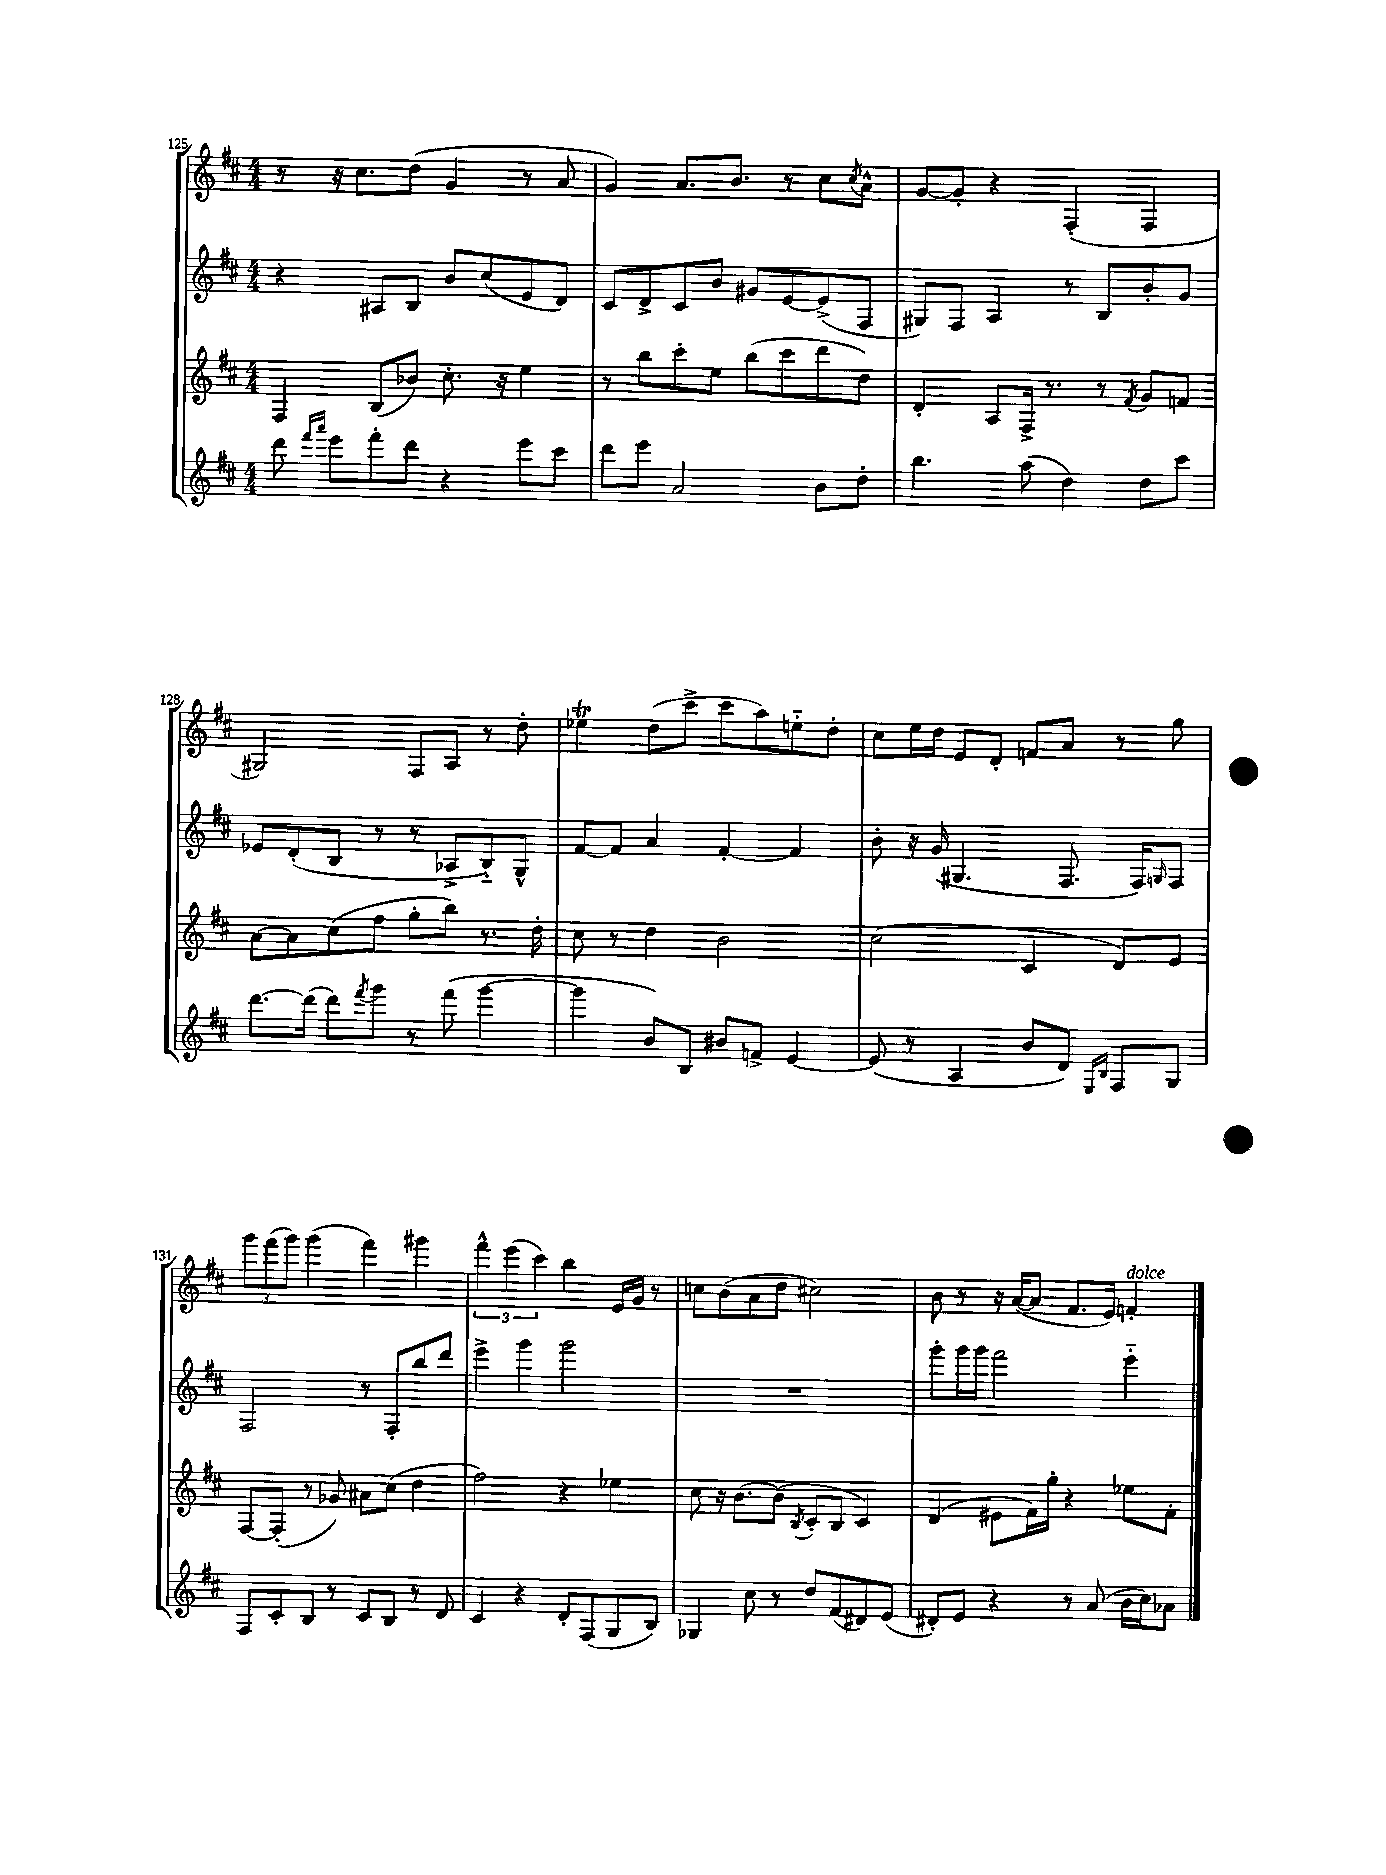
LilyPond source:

<<
\new StaffGroup <<
\new Staff = "s0" {
    \clef treble \key d \major \numericTimeSignature \time 4/4
    r8 r16 cis''8. d''8( g'4 r8 a'8 |
    g'4) a'8. b'8. r8 cis''8 \acciaccatura { cis''8 } a'8-^ |
    g'8~ g'8-. r4 fis4-.( fis4 |
    gis2) fis8 a8 r8 d''8-. |
    ees''4\trill d''8( cis'''8-> cis'''8 a''8) e''8-_ d''8-. |
    cis''8 e''16 d''16 e'8 d'8-. f'8 a'8 r8 g''8 |
    \tuplet 3/2 { g'''8 fis'''8( g'''8) } g'''4( fis'''4) gis'''4 |
    \tuplet 3/2 { fis'''4-^ e'''4( cis'''4) } b''4 e'16 g'16 r8 |
    c''8 b'8( a'8 d''8 cis''2) |
    b'8 r8 r16 a'16~( a'8 fis'8. e'16) f'4-.^\markup { \italic "dolce" } \bar "|." |
}
\new Staff = "s1" {
    \clef treble \key d \major \numericTimeSignature \time 4/4
    r4 ais8 b8 b'8 cis''8( e'8 d'8) |
    cis'8 d'8-> cis'8 b'8 gis'8 e'8~ e'8->( fis8 |
    gis8) fis8 a4 r8 b8 b'8-. g'8 |
    ees'8 d'8-.( b8 r8 r8 aes8-> b8-_) g8-^ |
    fis'8~ fis'8 a'4 fis'4~-. fis'4 |
    b'8-. r16 g'16( gis4. fis8. fis16) \grace { g16 } fis8 |
    fis2 r8 fis8-. b''8 d'''8 |
    e'''4-> g'''4 g'''2 |
    R1 |
    g'''8-. g'''16 g'''16 fis'''2 e'''4-_ \bar "|." |
}
\new Staff = "s2" {
    \clef treble \key d \major \numericTimeSignature \time 4/4
    fis4 b8( bes'8) cis''8.-. r16 e''4 |
    r8 b''8 cis'''8-. e''8 b''8( cis'''8 d'''8 d''8) |
    d'4-. a8 fis16-> r8. r8 \acciaccatura { fis'8 } g'8 f'8 |
    a'8~ a'8 cis''8( fis''8 g''8-. b''8) r8. d''16-. |
    cis''8 r8 d''4 b'2 |
    cis''2( cis'4 d'8) e'8 |
    fis8~ fis8-.( r8 ges'8) ais'8 cis''8( d''4 |
    fis''2) r4 ees''4 |
    cis''8 r16 b'8.~ b'8( \acciaccatura { b8 } cis'8-. b8 cis'4) |
    d'4( eis'8 fis'16) g''16-. r4 ees''8 fis'8-. \bar "|." |
}
\new Staff = "s3" {
    \clef treble \key d \major \numericTimeSignature \time 4/4
    d'''8 \grace { fis'''16 a'''16 } e'''8 fis'''8-. d'''8 r4 e'''8 cis'''8 |
    d'''8 e'''8 a'2 b'8 d''8-. |
    b''4. a''8( d''4) d''8 cis'''8 |
    d'''8.~ d'''16( d'''8) \acciaccatura { fis'''8 } g'''8 r8 fis'''8( g'''4~ |
    g'''4 b'8) b8 bis'8 f'8-> e'4~ |
    e'8( r8 a4 b'8 d'8) \grace { e16 b16 } fis8 g8 |
    fis8 cis'8-. b8 r8 cis'8 b8 r8 d'8 |
    cis'4 r4 d'8-. fis8( g8 b8) |
    ges4 cis''8 r8 d''8 fis'8( dis'8) e'8( |
    dis'8-.) e'8 r4 r8 a'8( b'16 cis''16) aes'8 \bar "|." |
}
>>
>>
\layout { \context { \Score currentBarNumber = #125 } }
